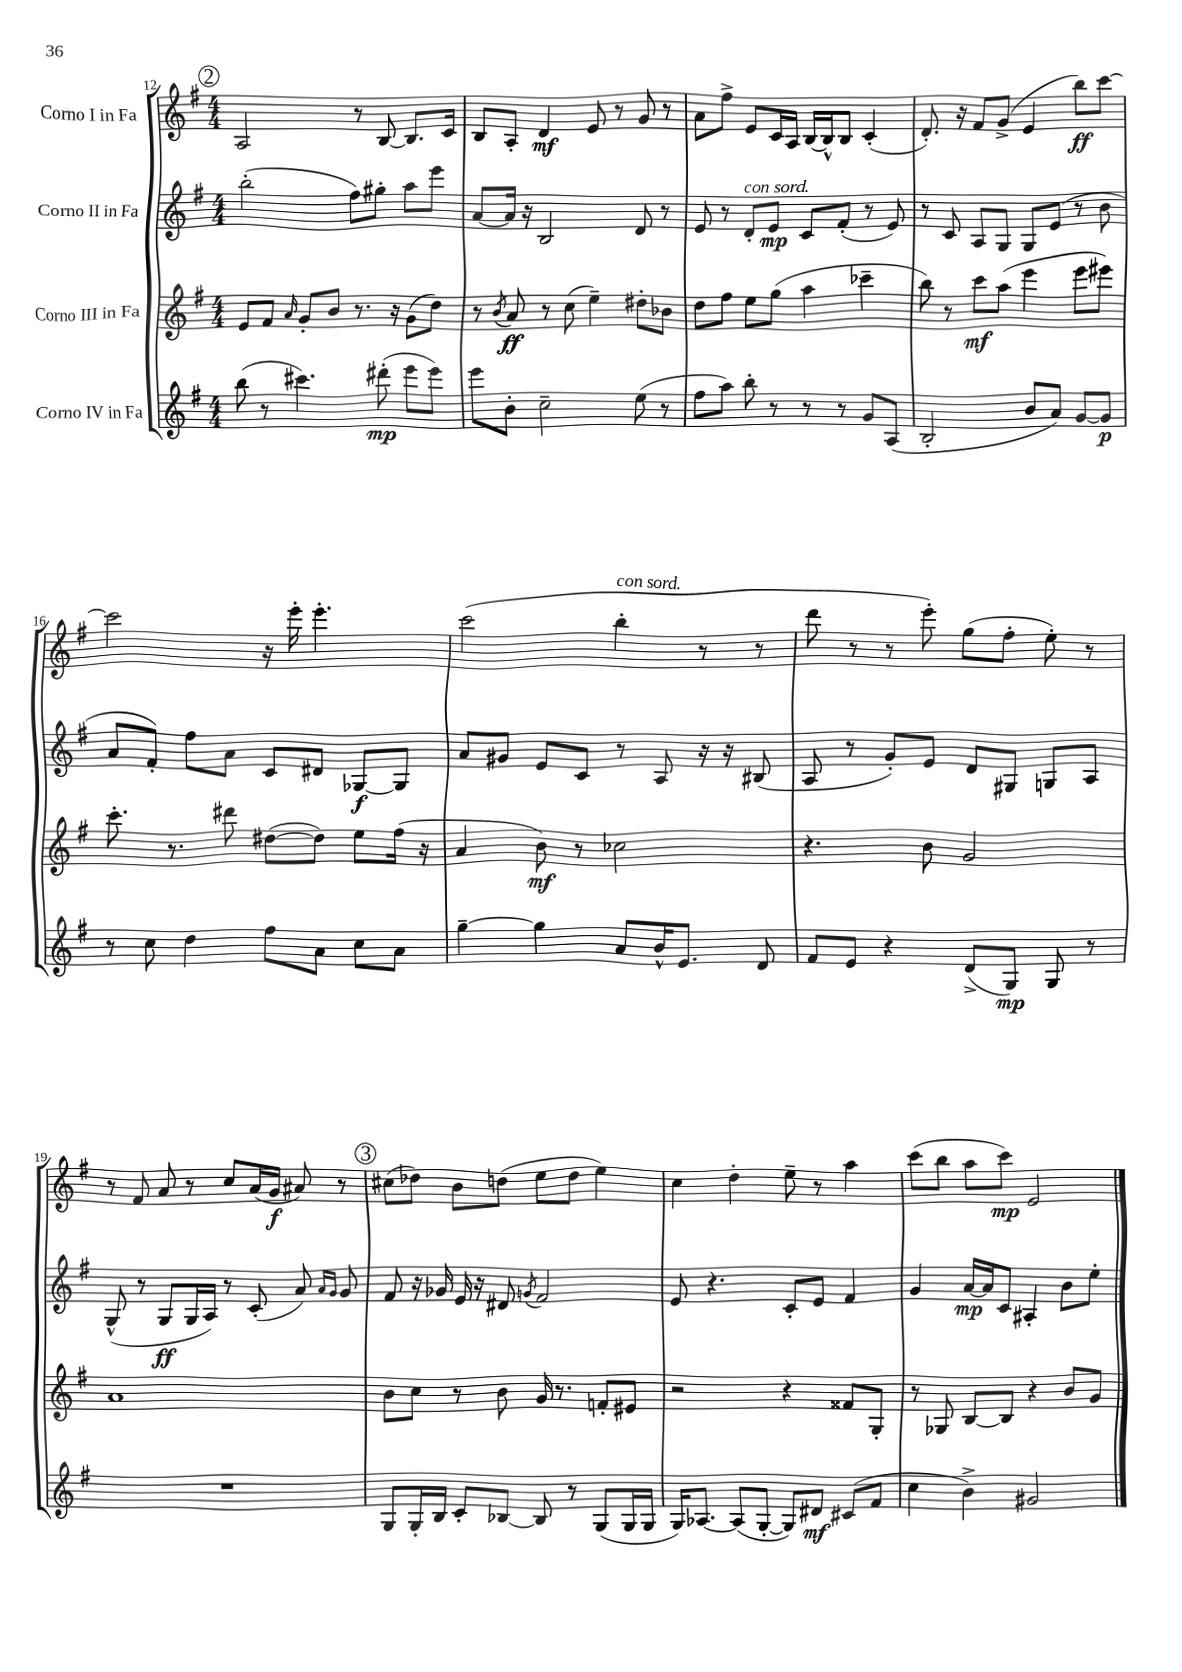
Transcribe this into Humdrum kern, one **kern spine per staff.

**kern	**dynam	**kern	**dynam	**kern	**dynam	**kern	**dynam
*part4	*part4	*part3	*part3	*part2	*part2	*part1	*part1
*staff4	*staff4	*staff3	*staff3	*staff2	*staff2	*staff1	*staff1
*I"Corno IV in Fa	*	*I"Corno III in Fa	*	*I"Corno II in Fa	*	*I"Corno I in Fa	*
*clefG2	*	*clefG2	*	*clefG2	*	*clefG2	*
*k[f#]	*	*k[f#]	*	*k[f#]	*	*k[f#]	*
*M4/4	*	*M4/4	*	*M4/4	*	*M4/4	*
!!LO:REH:place=s1:t=2
=12	=12	=12	=12	=12	=12	=12	=12
(8bb\	.	8e/L	.	(2bb'\	.	2A/	.
8r	.	8f#/J	.	.	.	.	.
.	.	16qqa/	.	.	.	.	.
4.ccc#X\)	.	8g'/L	.	.	.	.	.
.	.	8b/J	.	.	.	.	.
.	.	8.r	.	8ff#\L)	.	8r	.
(8ddd#X'\	mp	.	.	8gg#X'\J	.	[8B/	.
.	.	16r	.	.	.	.	.
8eee\L	.	(8g\L	.	8aa\L	.	8.B/L]	.
8eee\J)	.	8dd\J)	.	8eee\J	.	.	.
.	.	.	.	.	.	16c/Jk	.
=13	=13	=13	=13	=13	=13	=13	=13
8eee\L	.	8r	.	[8a/L	.	8B/L	.
.	.	8qb/	.	.	.	.	.
8b'\J	.	8a/	ff	16a/Jk]	.	8A'/J	.
.	.	.	.	16r	.	.	.
2cc~\	.	8r	.	2B/	.	4d/	mf
.	.	(8cc\	.	.	.	.	.
.	.	4ee~\)	.	.	.	8e/	.
.	.	.	.	.	.	8r	.
(8ee\	.	8dd#X'\L	.	8d/	.	8g/	.
8r	.	8b-X\J	.	8r	.	8r	.
=14	=14	=14	=14	=14	=14	=14	=14
8ff#\L	.	8dd\L	.	8e/	.	8a\L	.
8aa\J)	.	8ff#\J	.	8r	.	8ff#^\J	.
!	!	!	!	!LO:TX:a:i:t=con sord.	!	!	!
8bb'\	.	8ee\L	.	8d'/L	.	8e/L	.
8r	.	(8gg\J	.	8e/J	mp	16c/L	.
.	.	.	.	.	.	16A/JJ	.
8r	.	4aa\	.	8c/L	.	[16B/LL	.
.	.	.	.	.	.	16B^^/J]	.
8r	.	.	.	(8f#'/J	.	8B/J	.
8g/L	.	4ccc-X~\	.	8r	.	(4c'/	.
(8A/J	.	.	.	8e/)	.	.	.
=15	=15	=15	=15	=15	=15	=15	=15
2B'/	.	8bb\)	.	8r	.	8.d'/)	.
.	.	8r	.	8c/	.	.	.
.	.	.	.	.	.	16r	.
.	.	8ccc\L	mf	8A/L	.	8f#/L	.
.	.	(8aa\J	.	8G/J	.	(8g^/J	.
8b/L	.	4eee\	.	8G/L	.	4e/	.
8a/J)	.	.	.	(8e/J	.	.	.
[8g/L	.	8eee\L	.	8r	.	8bb\L)	ff
8g/J]	p	8eee#X\J)	.	8b\	.	[8ccc\J	.
!!LO:LB:g=z
=16	=16	=16	=16	=16	=16	=16	=16
8r	.	8.ccc'\	.	8a/L	.	2ccc\]	.
8cc\	.	.	.	8f#'/J)	.	.	.
.	.	8.r	.	.	.	.	.
4dd\	.	.	.	8ff#\L	.	.	.
.	.	8ddd#X\	.	8a\J	.	.	.
8ff#\L	.	([8dd#X\L	.	8c/L	.	16r	.
.	.	.	.	.	.	16eee'\	.
8a\J	.	8dd#\J])	.	8d#X/J	.	4.eee'\	.
8cc\L	.	8ee\L	.	[8G-X/L	f	.	.
8a\J	.	(16ff#\Jk	.	8G-/J]	.	.	.
.	.	16r	.	.	.	.	.
=17	=17	=17	=17	=17	=17	=17	=17
[4gg~\	.	4a/	.	8a/L	.	(2ccc\	.
.	.	.	.	8g#X/J	.	.	.
4gg\]	.	8b\)	mf	8e/L	.	.	.
.	.	8r	.	8c/J	.	.	.
!	!	!	!	!	!	!LO:TX:a:i:t=con sord.	!
8a/L	.	2cc-X\	.	8r	.	4bb'\	.
16b^^/K	.	.	.	8A/	.	.	.
8.e/J	.	.	.	.	.	.	.
.	.	.	.	16r	.	8r	.
.	.	.	.	16r	.	.	.
8d/	.	.	.	(8B#X/	.	8r	.
=18	=18	=18	=18	=18	=18	=18	=18
8f#/L	.	4.r	.	8A/	.	8ddd\	.
8e/J	.	.	.	8r	.	8r	.
4r	.	.	.	8g'/L)	.	8r	.
.	.	8b\	.	8e/J	.	8eee'\)	.
(8d^/L	.	2g/	.	8d/L	.	(8gg\L	.
8G/J)	mp	.	.	8G#X/J	.	8ff#'\J	.
8G/	.	.	.	8Gn/L	.	8ee'\)	.
8r	.	.	.	8A/J	.	8r	.
!!LO:LB:g=z
=19	=19	=19	=19	=19	=19	=19	=19
1r	.	1a	.	(8G^^/	.	8r	.
.	.	.	.	8r	.	8f#/	.
.	.	.	.	8G/L	ff	8a/	.
.	.	.	.	16G/L	.	8r	.
.	.	.	.	16A/JJ)	.	.	.
.	.	.	.	8r	.	8cc/L	.
.	.	.	.	(8c'/	.	(16a/L	.
.	.	.	.	.	.	16g/JJ	f
.	.	.	.	8a/)	.	8a#X/)	.
.	.	.	.	16qqa/LL	.	.	.
.	.	.	.	16qqg/JJ	.	.	.
.	.	.	.	8g/	.	8r	.
!!LO:REH:place=s1:t=3
=20	=20	=20	=20	=20	=20	=20	=20
8G/L	.	8b\L	.	8f#/	.	(8cc#X\L	.
16G'/L	.	8cc\J	.	16r	.	8dd-X\J)	.
16B/JJ	.	.	.	16g-X/	.	.	.
8c'/L	.	8r	.	16e/	.	8b\L	.
.	.	.	.	16r	.	.	.
[8B-X/J	.	8b\	.	8d#X/	.	(8ddn\J	.
.	.	.	.	8qgn/	.	.	.
8B-/]	.	16g/	.	2f#/	.	8ee\L	.
.	.	8.r	.	.	.	.	.
8r	.	.	.	.	.	8dd\J	.
(8G/L	.	8fn'/L	.	.	.	4ee\)	.
16G/L	.	8e#X/J	.	.	.	.	.
16G/JJ	.	.	.	.	.	.	.
=21	=21	=21	=21	=21	=21	=21	=21
16G/KL)	.	2r	.	8e/	.	4cc\	.
[8.A-X/J	.	.	.	.	.	.	.
.	.	.	.	4.r	.	.	.
(8A-/L]	.	.	.	.	.	4dd'\	.
[8G'/J	.	.	.	.	.	.	.
8G/L])	.	4r	.	8c'/L	.	8ee~\	.
8d#X/J	mf	.	.	8e/J	.	8r	.
(8c#X/L	.	8f##X/L	.	4f#/	.	4aa\	.
8f#/J	.	8G'/J	.	.	.	.	.
=22	=22	=22	=22	=22	=22	=22	=22
4cc\	.	8r	.	4g/	.	(8ccc\L	.
.	.	8G-X/	.	.	.	8bb\J	.
4b^\)	.	[8B/L	.	[16a/LL	mp	8aa\L	.
.	.	.	.	16a/J]	.	.	.
.	.	8B/J]	.	8c/J	.	8ccc\J)	mp
2g#X/	.	4r	.	4A#X'/	.	2e/	.
.	.	8b/L	.	8b\L	.	.	.
.	.	8g/J	.	8ee'\J	.	.	.
==	==	==	==	==	==	==	==
*-	*-	*-	*-	*-	*-	*-	*-
